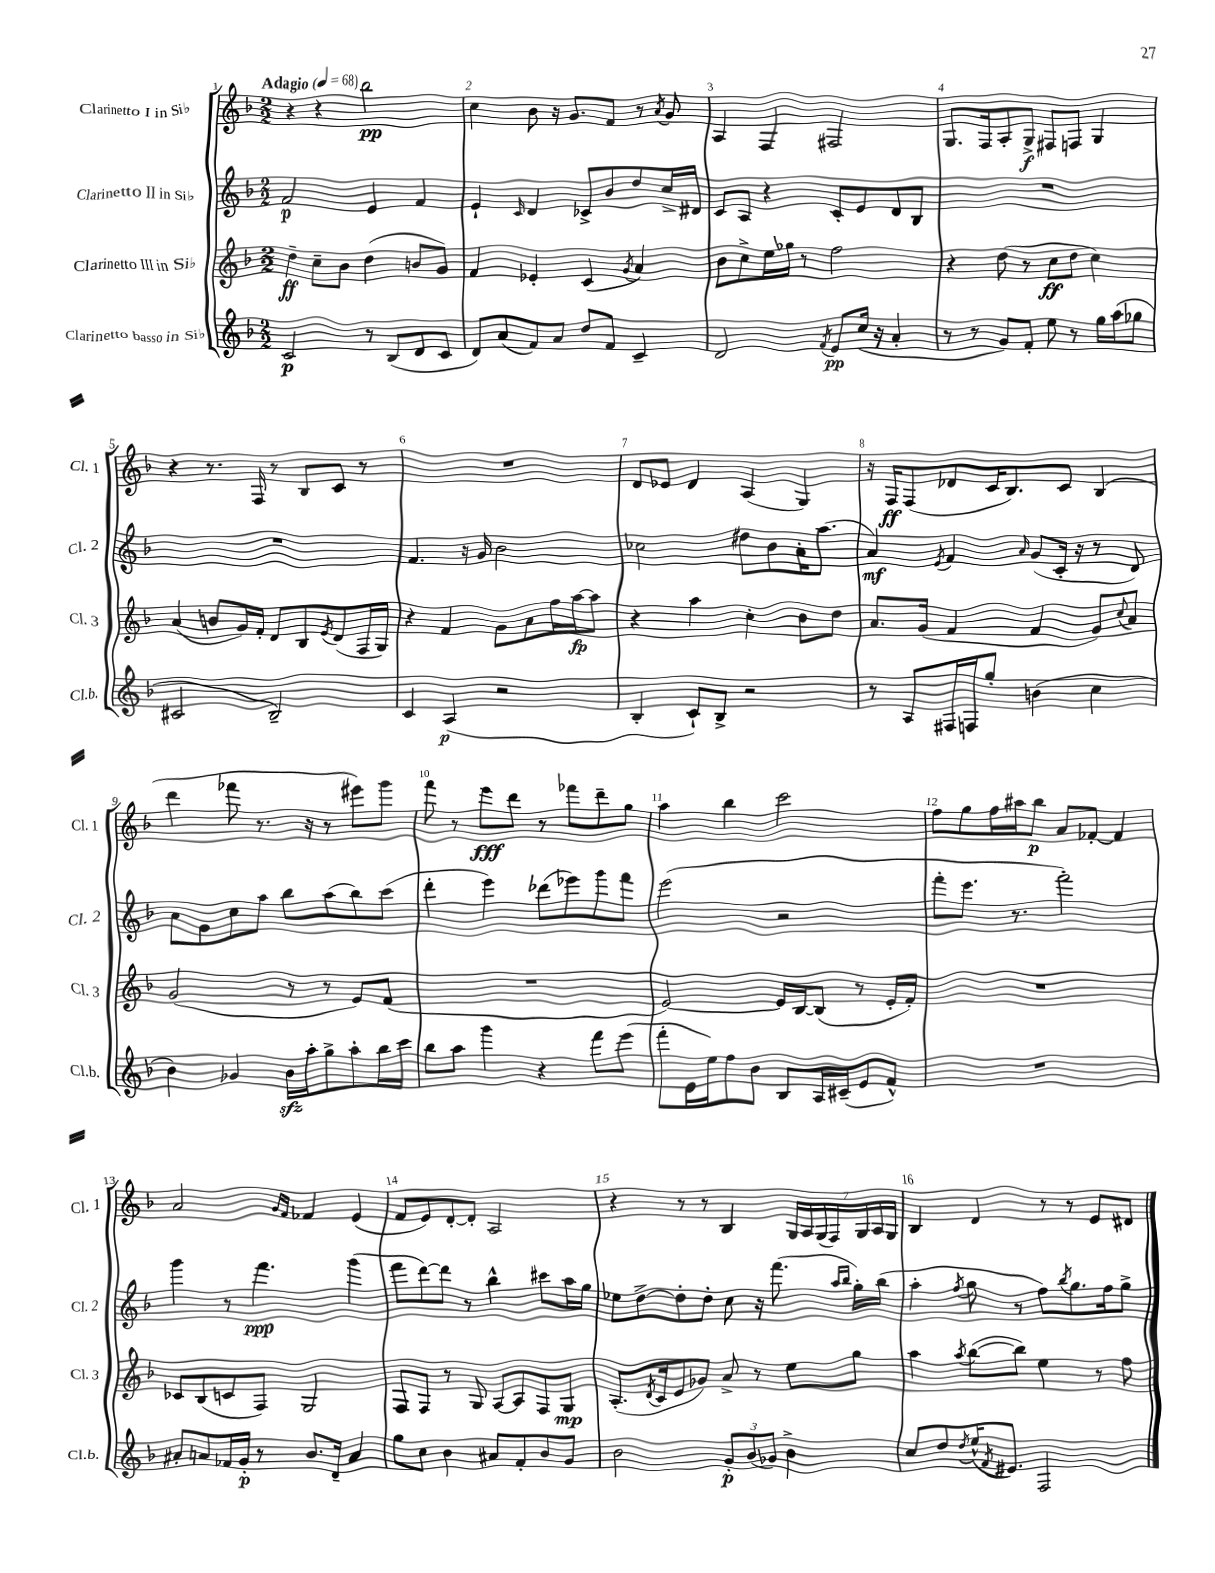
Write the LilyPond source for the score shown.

<<
\new StaffGroup <<
\new Staff = "s0" \with { instrumentName = "Clarinetto I in Sib" shortInstrumentName = "Cl. 1" } {
    \clef treble \key f \major \numericTimeSignature \time 2/2 \tempo "Adagio" 4 = 68
    r4 r4 bes''2\pp |
    c''4 bes'8 r16 g'8. f'8 r8 \acciaccatura { a'8 } g'8 |
    a4 f4 fis2 |
    g8. f16 a8-. g8->\f fis8 f8 g4 |
    r4 r8. f16 r8 bes8 c'8 r8 |
    R1 |
    d'8 ees'8 d'4 a4( g4) |
    r16 f16\ff f8( des'8 c'16 bes8.) c'8 bes4( |
    d'''4 fes'''8 r8. r16 r8 eis'''8) g'''8 |
    f'''8 r8 e'''8\fff d'''8 r8 fes'''8 d'''8-- g''8 |
    a''4 bes''4 c'''2 |
    f''8 g''8 f''16 ais''16 bes''8\p a'8 fes'8~-. fes'4 |
    a'2 \grace { g'16 f'16 } fes'4 e'4( |
    f'8 e'8) d'8~-. d'8-. a2 |
    r4 r8 r8 bes4 \tuplet 7/4 { g16 a16 g16( f16) g16 a16 g16 } |
    bes4 d'4 r8 r8 e'8 dis'8 \bar "|." |
}
\new Staff = "s1" \with { instrumentName = "Clarinetto II in Sib" shortInstrumentName = "Cl. 2" } {
    \clef treble \key f \major \numericTimeSignature \time 2/2
    f'2\p e'4 f'4 |
    e'4-! \grace { c'16 } d'4 ces'8-> bes'8 d''8 c''16-> dis'16 |
    c'8 a8 r4 c'8-. e'8 d'8 bes8 |
    R1 |
    R1 |
    f'4. r16 g'16 bes'2 |
    ces''2 dis''8 bes'8 a'16-. a''8.( |
    a'4\mf) \acciaccatura { e'8 } f'4 \grace { a'16 } g'8( c'16-. r16 r8 d'8) |
    a'8 g'8 c''8 a''8 bes''8 a''8( bes''8) c'''8( |
    d'''4-. e'''4) des'''8( ees'''8) g'''8 f'''8 |
    e'''2( r2 |
    f'''8-. e'''8. r8. f'''2-.) |
    g'''4 r8 f'''4.\ppp g'''4( |
    f'''8 d'''8~) d'''8 r8 bes''4-^ cis'''8 a''16 g''16 |
    ees''8 d''8~-> d''8-. d''8-. c''8 r16 f'''8.( \grace { a''16 bes''16 } g''16-.) bes''16( |
    a''4-. \acciaccatura { f''8 } g''8 r8 f''8) \acciaccatura { bes''8 } g''8. f''16 g''8-> \bar "|." |
}
\new Staff = "s2" \with { instrumentName = "Clarinetto III in Sib" shortInstrumentName = "Cl. 3" } {
    \clef treble \key f \major \numericTimeSignature \time 2/2
    d''4--\ff c''8-- bes'8 d''4( b'8 g'8) |
    f'4 ees'4-. c'4( \acciaccatura { g'8 } a'4) |
    bes'8 c''8-> e''16 ges''16 r8 f''2 |
    r4 d''8( r8 c''8\ff d''8 c''4) |
    a'4( b'8 g'16) f'16-. d'8 bes8 \acciaccatura { e'8 } d'8( f16 g16) |
    r4 f'4 g'8 a'8 f''16 a''16~\fp a''8 |
    r4 a''4 c''4-. bes'8 d''8 |
    a'8. g'16( f'4 f'4 g'8) \appoggiatura { c''8 } a'8 |
    g'2( r8 r8 e'8) f'8( |
    R1 |
    e'2~) e'16 bes16~ bes8( r8 e'16-. f'16-.) |
    R1 |
    ces'8 bes8( c'8 f8) g2 |
    f8 f8 r8 g8 a8~ a8 f8 g8\mp |
    a8.-.( \acciaccatura { d'8 } c'16 e'8 ges'8) a'8-> r8 e''8 g''8 |
    a''4 \acciaccatura { a''8 } bes''8~( bes''8) e''4 r8 f''8 \bar "|." |
}
\new Staff = "s3" \with { instrumentName = "Clarinetto basso in Sib" shortInstrumentName = "Cl.b." } {
    \clef treble \key f \major \numericTimeSignature \time 2/2
    c'2\p r8 bes8( d'8 c'8 |
    d'8) a'8( f'8) a'8 d''8 f'8 c'4-- |
    d'2 \acciaccatura { f'8 } e'8\pp c''16( r16 a'4-. |
    r8 r8 g'8) f'8-. e''8 r8 g''16 a''16( ges''8 |
    cis'2 bes2--) |
    c'4 a4\p( r2 |
    bes4-. c'8-!) bes8-> r2 |
    r8 a8 fis16 f16 g''8-. b'4( c''4 |
    bes'4) ges'4 bes'16\sfz a''16-. g''8-> a''8-. bes''16 c'''16 |
    bes''8 a''8 g'''4 r4 f'''8 e'''8( |
    f'''8-. e'16 e''16) f''8 bes'8 bes8 a16 cis'16--( e'8 f'8-^) |
    R1 |
    ais'8-. a'8 fes'16 g'16-.\p r8 bes'8. d'16-- a'4 |
    g''8 c''8 bes'4 ais'8 f'8-. bes'8 g'8 |
    bes'2 \tuplet 3/2 { g'8-.\p bes'8( ges'8) } bes'4-> |
    c''8 d''8 \acciaccatura { d''8 } e''16-^( \acciaccatura { f'8 } eis'8.) f2 \bar "|." |
}
>>
>>
\layout { \context { \Score \override BarNumber.break-visibility = ##(#f #t #t) barNumberVisibility = #all-bar-numbers-visible } }
